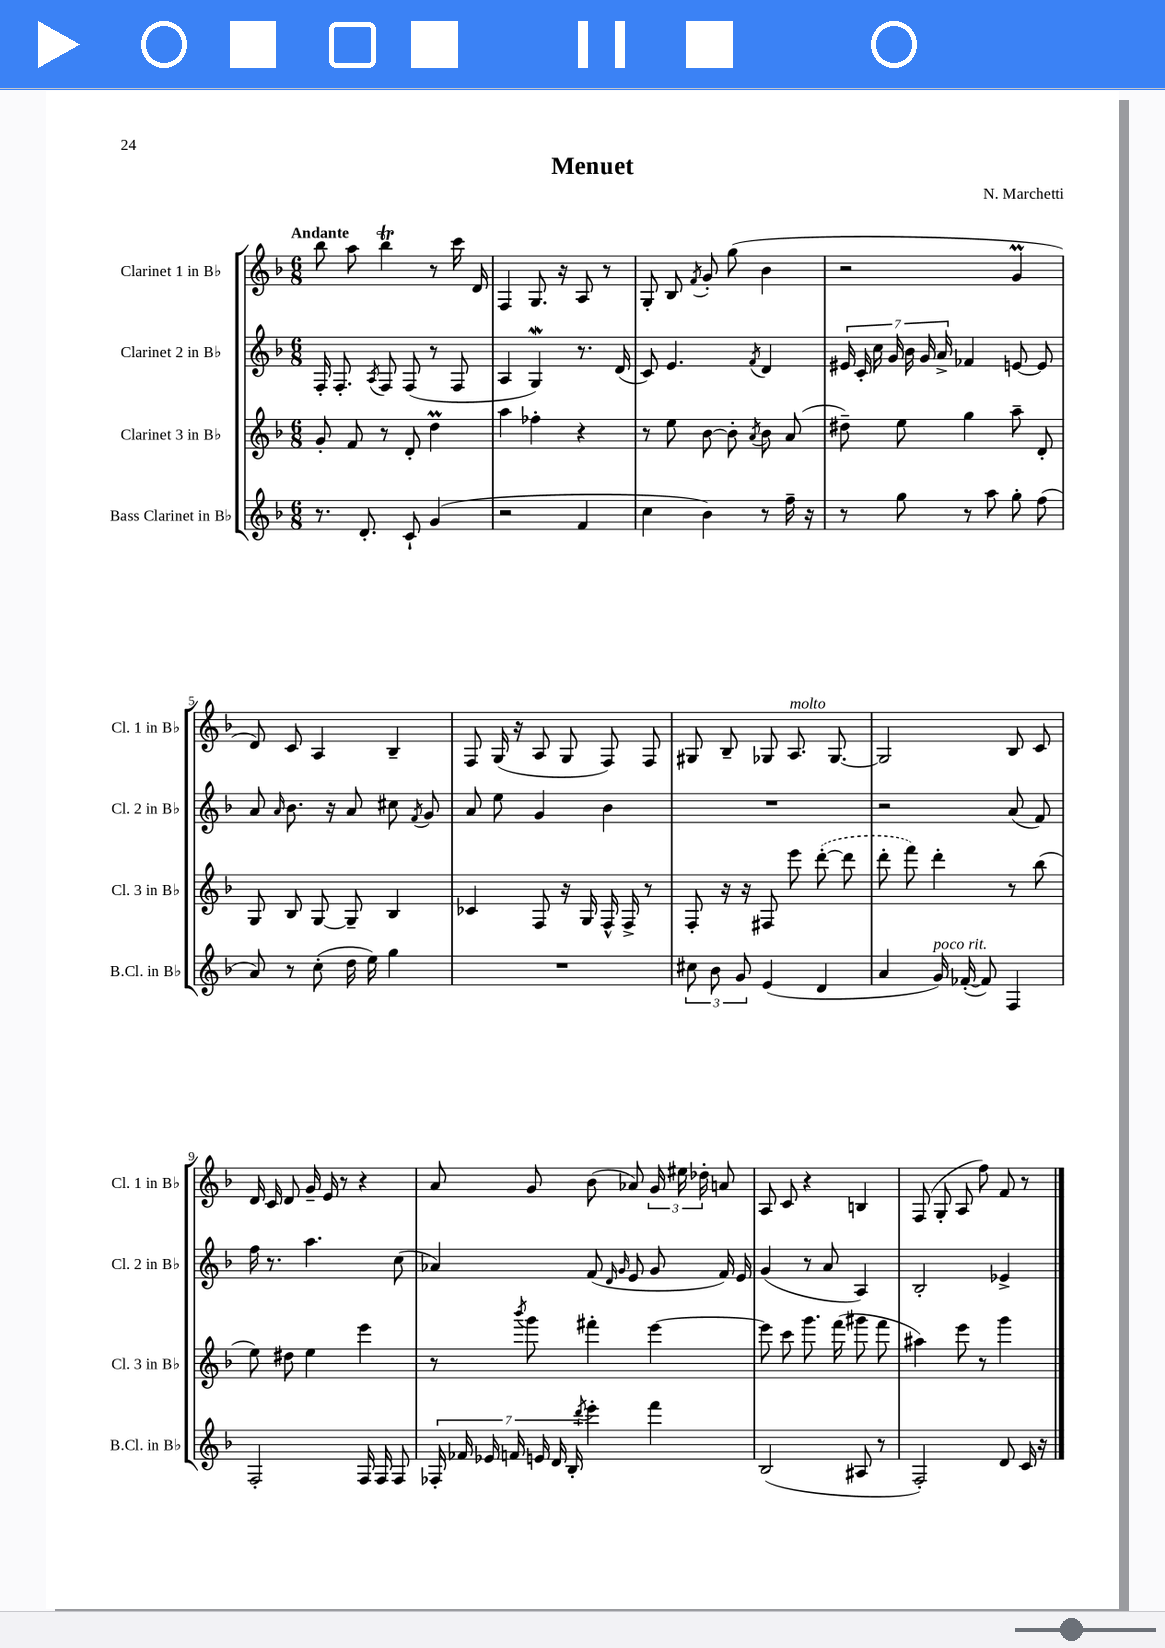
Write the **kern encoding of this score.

**kern	**kern	**kern	**kern
*part4	*part3	*part2	*part1
*staff4	*staff3	*staff2	*staff1
*I"Bass Clarinet in B♭	*I"Clarinet 3 in B♭	*I"Clarinet 2 in B♭	*I"Clarinet 1 in B♭
*I'B.Cl. in B♭	*I'Cl. 3 in B♭	*I'Cl. 2 in B♭	*I'Cl. 1 in B♭
*clefG2	*clefG2	*clefG2	*clefG2
*k[b-]	*k[b-]	*k[b-]	*k[b-]
*M6/8	*M6/8	*M6/8	*M6/8
=1	=1	=1	=1
!	!	!	!LO:TX:a:B:t=Andante
8.r	8g'/	16F'/	8bb-\
.	.	8.F'/	.
.	8f/	.	8aa\
8.d'/	.	.	.
.	.	8qA/	.
.	8r	8F/	4bb-T\
8c`/	8d'/	(8F/	.
(4g/	4ddM\	8r	8r
.	.	8F/	16ccc\
.	.	.	16d/
=2	=2	=2	=2
2r	4aa\	4A/	4F/
.	4ff-X'\	4GW/)	8.G/
.	.	.	16r
4f/	4r	8.r	8A/
.	.	.	8r
.	.	(16d/	.
=3	=3	=3	=3
4cc\	8r	8c/)	8G'/
.	8ee\	4.e/	8B-/
.	.	.	8qf/
4b-\)	[8b-\	.	8g'/
.	8b-'\]	.	(8gg\
.	8qa/	8qf/	.
8r	8b-\	4d/	4b-\
16ff~\	(8a/	.	.
16r	.	.	.
=4	=4	=4	=4
8r	8dd#X~\)	28e#X/	2r
.	.	28c'/	.
.	.	28cc\	.
.	.	28g/	.
8gg\	8ee\	.	.
.	.	28b-\	.
.	.	28g/	.
.	.	28a^/	.
8r	4gg\	4f-X/	.
8aa\	.	.	.
8gg'\	8aa~\	[8en/	4gM/
(8ff\	8d'/	8e/]	.
!!LO:LB:g=z
=5	=5	=5	=5
8a/)	8G/	8a/	8d/)
.	.	16qqa/	.
8r	8B-/	8.b-\	8c/
(8cc'\	[8G/	.	4A/
.	.	16r	.
16dd\	8G~/]	8a/	.
16ee\)	.	.	.
4gg\	4B-/	8cc#X\	4B-~/
.	.	8qf/	.
.	.	8g/	.
=6	=6	=6	=6
2.r	4c-X/	8a/	8F/
.	.	8ee\	(16G/
.	.	.	16r
.	8F/	4g/	8A/
.	16r	.	8G/
.	16G/	.	.
.	16F^^/	4b-\	8F/)
.	16F^/	.	.
.	8r	.	8F/
=7	=7	=7	=7
12cc#X\	8F'/	2.r	8G#X/
12b-\	.	.	.
.	16r	.	8B-~/
12g/	.	.	.
.	16r	.	.
(4e/	8F#X/	.	8G-X/
!	!	!	!LO:TX:a:i:t=molto
.	8eee\	.	8.A/
4d/	([8ddd'\	.	.
.	.	.	[8.G-/
.	8ddd\]	.	.
=8	=8	=8	=8
4a/	8ddd'\	2r	2G-/]
.	8fff\)	.	.
!LO:TX:a:i:t=poco rit.	!	!	!
16g/)	4ddd'\	.	.
([16f-X'/	.	.	.
8f-/])	.	.	.
4F/	8r	(8a/	8B-/
.	(8bb-\	8f/)	8c/
!!LO:LB:g=z
=9	=9	=9	=9
2F'/	8ee\)	16ff\	16d/
.	.	8.r	16c/
.	8dd#X\	.	8d/
.	4ee\	4.aa\	16g~/
.	.	.	16e/
.	.	.	8r
16F/	4eee\	.	4r
16F/	.	.	.
8F/	.	(8cc\	.
=10	=10	=10	=10
28F-X'/	8r	4a-X/)	8a/
28f-X/	.	.	.
28e-X/	.	.	.
28fn/	.	.	.
.	8qbbb-/	.	.
.	8ggg\	.	8g/
28en/	.	.	.
28d/	.	.	.
28B-'/	.	.	.
8qddd/	.	.	.
4eee'\	4fff#X'\	(8f/	(8b-\
.	.	16qqd/	.
.	.	16qqg/	.
.	.	8e/	8a-X/)
4fff\	[4eee\	8g/	24g/
.	.	.	24ee#X\
.	.	.	24dd-X'\
.	.	16f/)	8an/
.	.	16e/	.
=11	=11	=11	=11
(2B-/	8eee\]	(4g/	8A/
.	8ccc\	.	8c/
.	8.ggg\	8r	4r
.	.	8a/	.
.	(16fff\	.	.
8A#X/	8ggg#X\	4A/)	4Bn/
8r	8fff\	.	.
=12	=12	=12	=12
2F'/)	4aa#X\)	2B-'/	(8F/
.	.	.	8G'/
.	8eee\	.	8A/
.	8r	.	8ff\)
8d/	4ggg\	4e-X^/	8f/
16c/	.	.	8r
16r	.	.	.
==	==	==	==
*-	*-	*-	*-
